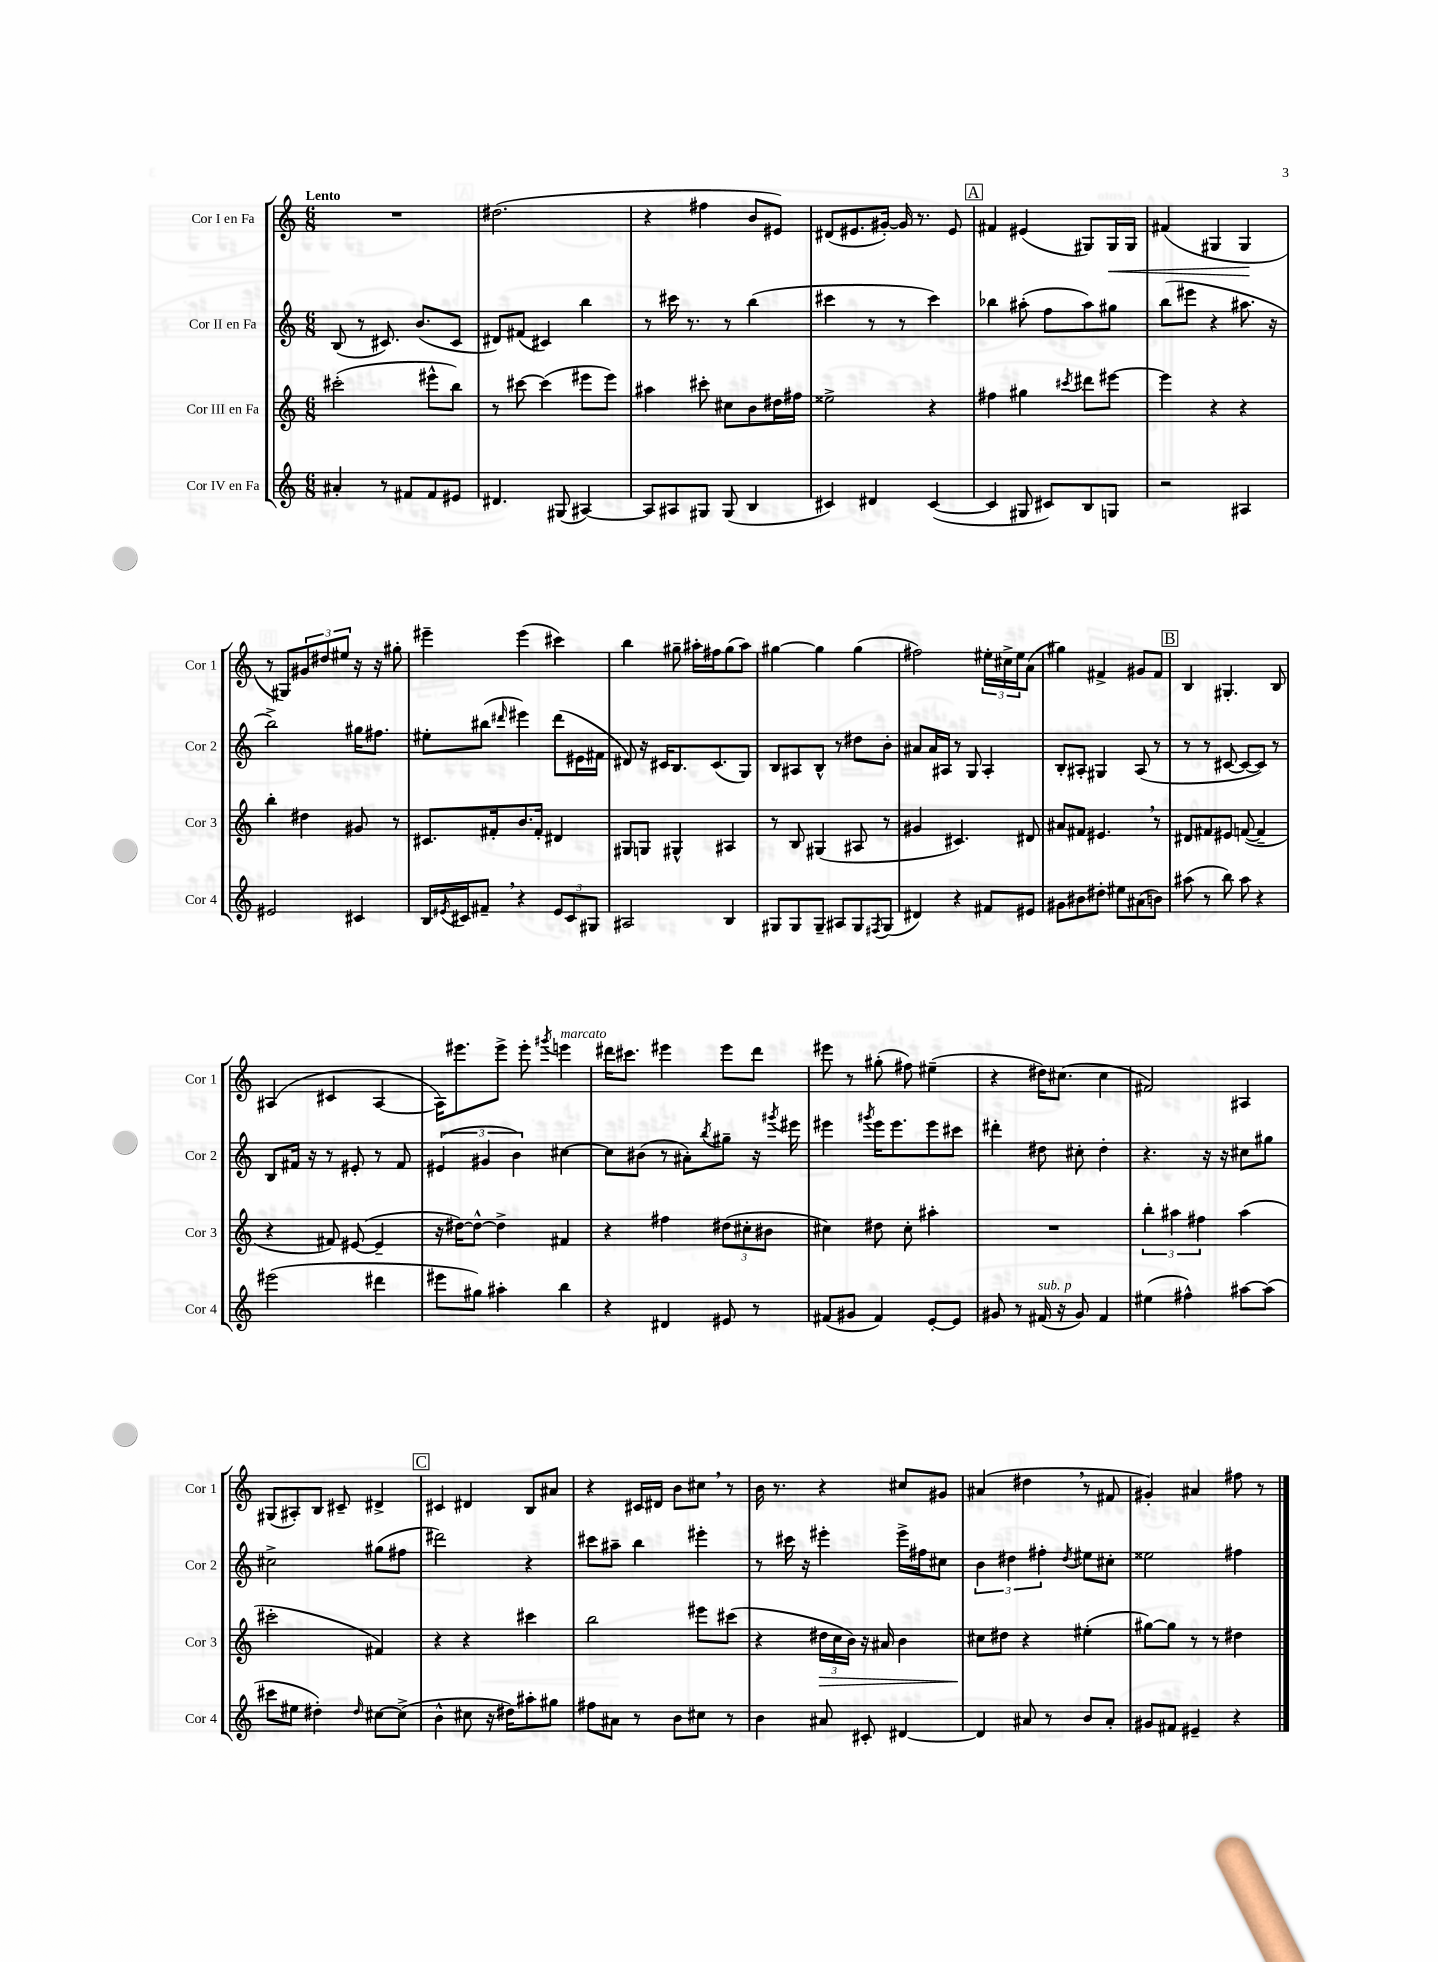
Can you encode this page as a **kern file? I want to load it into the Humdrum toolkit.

**kern	**kern	**kern	**kern
*staff4	*staff3	*staff2	*staff1
*clefG2	*clefG2	*clefG2	*clefG2
*k[]	*k[]	*k[]	*k[]
*M6/8	*M6/8	*M6/8	*M6/8
4a#'/	(2ccc#'\	(8B/	2.r
.	.	8r	.
8r	.	8.c#/)	.
8f#/L	.	.	.
.	.	(8.b/L	.
8f#/	8eee#^^\L	.	.
8e#/J	8bb\J)	8c#/J	.
=	=	=	=
4.d#/	8r	8d#/L)	(2.dd#\
.	[8ccc#\	(8f#/J	.
.	(4ccc#\]	4c#/)	.
(8G#/	.	.	.
[4A#/)	8eee#\L	4bb\	.
.	8eee#\J)	.	.
=	=	=	=
8A#/]L	4aa#\	8r	4r
8A#/	.	16ccc#\	.
.	.	8.r	.
8G#/J	8ccc#'\	.	4ff#\
(8G#/	8cc#\L	8r	.
4B/	8b\	(4bb\	8b/L
.	16dd#\L	.	8e#/J)
.	16ff#\JJ	.	.
=	=	=	=
4c#/)	2ee##^\	4ccc#\	(8d#/L
.	.	.	8.e#/
4d#/	.	8r	.
.	.	.	[16g#'/Jk)
.	.	8r	16g#/]
.	.	.	8.r
([4c#/	4r	4ccc#\)	.
.	.	.	8e#/
=	=	=	=
4c#/]	4ff#\	4bb-\	4f#/
8G#/	4gg#\	(8aa#'\	(4e#/
8c#/L)	.	8ff\L	.
.	8qccc#/	.	.
8B/	8ddd#\L	8aa#\)	8G#/L)
8G/J	[8eee#\J	8gg#\J	16G#/L
.	.	.	16G#/JJ
=	=	=	=
2r	4eee#\]	(8bb\L	(4f#/
.	.	8eee#\J	.
.	4r	4r	4G#/
4A#/	4r	8.aa#\	4G#/
.	.	16r	.
=	=	=	=
2e#/	4bb'\	2bb^\)	8r
.	.	.	8G#/L)
.	4dd#\	.	12g#/
.	.	.	12dd#/
.	.	.	12ee#/J
4c#/	8g#/	16gg#\LK	16r
.	.	8.ff#\J	16r
.	8r	.	8gg#'\
=	=	=	=
16B/LL	8.c#/L	8ee#'\L	4eee#~\
8qe#/	.	.	.
16c#/J	.	.	.
8f#~/J	.	(8bb#\J	.
.	16f#'/k	.	.
.	.	16qqddd#/	.
4r	8.b/	4eee#\)	(4eee#\
.	16f#'/Jk	.	.
12e#/L	4d#/	(8ddd#\L	4ccc#\)
12c#/	.	.	.
.	.	16e#\L	.
12G#/J	.	.	.
.	.	16f#\JJ	.
=	=	=	=
2A#/	8G#/L	8d#/)	4bb\
.	8G/J	16r	.
.	.	16c#/LK	.
.	4G#^^/	8.B/	8gg#~\
.	.	.	16aa#'\LL
.	.	(8.c#/	16ff#\J
4B/	4A#/	.	(8gg#\
.	.	8G/J)	8aa#\J)
=	=	=	=
8G#/L	8r	8B/L	[4gg#\
8G#/	8B/	8A#/	.
8G#~/J	(4G#/	8B^^/J	4gg#\]
8A#/L	.	8r	.
8G#/	8A#/	8dd#\L	(4gg#\
8qF#/	.	.	.
(8G#/J	8r	8b'\J	.
=	=	=	=
4d#/)	4g#/	8a#/L	2ff#\)
.	.	16a#/L	.
.	.	16A#/JJ	.
4r	4.c#/)	8r	.
.	.	8G/	.
8f#/L	.	4A#'/	24ee#'\LL
.	.	.	24cc#^\
.	.	.	24ee#\J
8e#/J	8d#/	.	(8a\J
=	=	=	=
8g#\L	8a#/L	8B'/L	4gg#\)
8b#\	8f#/J	8A#'/J	.
8dd#'\J	4.e#/	4G#/	4f#^/
8ee#\L	.	.	.
(8a#\	.	(8A#/	8g#/L
8b\J)	8r	8r	8f#/J
=	=	=	=
(8aa#\	8d#/L	8r	4B/
8r	8f#/	8r	.
8bb\)	8e#/J	[8c#/	4.G#'/
8aa#\	([8f/	8c#/_L	.
4r	4f~/]	8c#/]J)	.
.	.	8r	8B/
=	=	=	=
(2eee#\	4r	8B/L	(4A#/
.	.	16f#/Jk	.
.	.	16r	.
.	8f#/)	8r	4c#/
.	([8e#/	8e#'/	.
4ddd#\	4e#~/]	8r	[4A#/
.	.	8f#/	.
=	=	=	=
8eee#\L	16r	(6e#/	16A#\]LK)
.	[16dd#\LK)	.	8.eee#\
8gg#\J)	8dd#^^\_J	.	.
.	.	6g#/	.
4aa#'\	4dd#^\]	.	8eee#^\J
.	.	6b\)	.
.	.	.	8eee#'\
.	.	.	8qggg#/
4bb\	4f#/	[4cc#\	4eee\
=	=	=	=
4r	4r	8cc#\]L	16ddd#\LK
.	.	.	8.ccc#\J
.	.	(8b#\J	.
4d#/	4ff#\	8r	4eee#\
.	.	8a#'\L)	.
.	.	8qbb/	.
8e#/	(12dd#\L	8gg#~\J	8eee#\L
.	12cc#'\	.	.
8r	.	16r	8ddd#\J
.	12b#\J	.	.
.	.	8qggg#/	.
.	.	16eee#\	.
=	=	=	=
(8f#/L	4cc#\)	4eee#\	8eee#\
8g#/J	.	.	8r
.	.	8qggg#/	.
4f#/)	8dd#\	16eee#\LK	(8gg#'\
.	.	8.eee#\	.
.	8cc#'\	.	8ff#\)
[8e'/L	4aa#'\	8eee#\	(4ee#~\
8e/]J	.	8ccc#\J	.
=	=	=	=
8g#/	2.r	4ddd#'\	4r
8r	.	.	.
(16f#/	.	8dd#\	16dd#\LK)
16r	.	.	(8.cc#\J
8g#/)	.	8cc#'\	.
4f#/	.	4dd#'\	4cc#\
=	=	=	=
(4ee#\	6bb'\	4.r	2f#/)
.	6aa#\	.	.
4ff#^^\)	.	.	.
.	6ff#\	.	.
.	.	16r	.
.	.	16r	.
[8aa#\L	(4aa#\	8cc#\L	4A#/
(8aa#\]J	.	8gg#\J	.
=	=	=	=
8ccc#\L	2ccc#'\	2cc#^\	(8G#/L
8ee#\J	.	.	8A#'/)
4dd#'\)	.	.	8B/J
.	.	.	8c#~/
16qqdd#/	.	.	.
[8cc#\L	4f#/)	(8gg#\L	4d#^/
(8cc#^\]J	.	8ff#\J	.
=	=	=	=
4b^^\	4r	2ddd#\)	4c#/
8cc#\	4r	.	4d#/
16r	.	.	.
16dd#\LK)	.	.	.
8aa#'\	4ccc#\	4r	8B/L
8gg#\J	.	.	8a#/J
=	=	=	=
8ff#\L	2bb\	8ccc#\L	4r
8a#\J	.	8aa#~\J	.
8r	.	4bb\	16c#/LL
.	.	.	16d#/JJ
8b\L	.	.	8b\L
8cc#\J	8eee#\L	4eee#'\	8cc#\J
8r	(8ccc#\J	.	8r
=	=	=	=
4b\	4r	8r	16b\
.	.	.	8.r
.	.	16ccc#\	.
.	.	16r	.
8a#/	24dd#\LL	4eee#'\	4r
.	24cc\	.	.
.	24b\JJ)	.	.
8c#'/	16r	.	.
.	16a#/	.	.
[4d#/	4b\	16eee#^\LL	8cc#/L
.	.	16ff#\J	.
.	.	8cc#\J	8g#/J
=	=	=	=
4d#/]	8cc#\L	6b\	(4a#/
.	8dd#\J	.	.
.	.	6dd#\	.
8a#/	4r	.	4dd#\
.	.	6ff#'\	.
8r	.	.	.
.	.	8qdd#/	.
8b/L	(4ee#'\	8ee#\L	8r
8a#'/J	.	8cc#'\J	8f#/
=	=	=	=
8g#/L	[8gg#\L)	2ee##\	4g#'/)
8f#/J	8gg#\]J	.	.
4e#~/	8r	.	4a#/
.	8r	.	.
4r	4dd#\	4ff#\	8ff#\
.	.	.	8r
==	==	==	==
*-	*-	*-	*-
